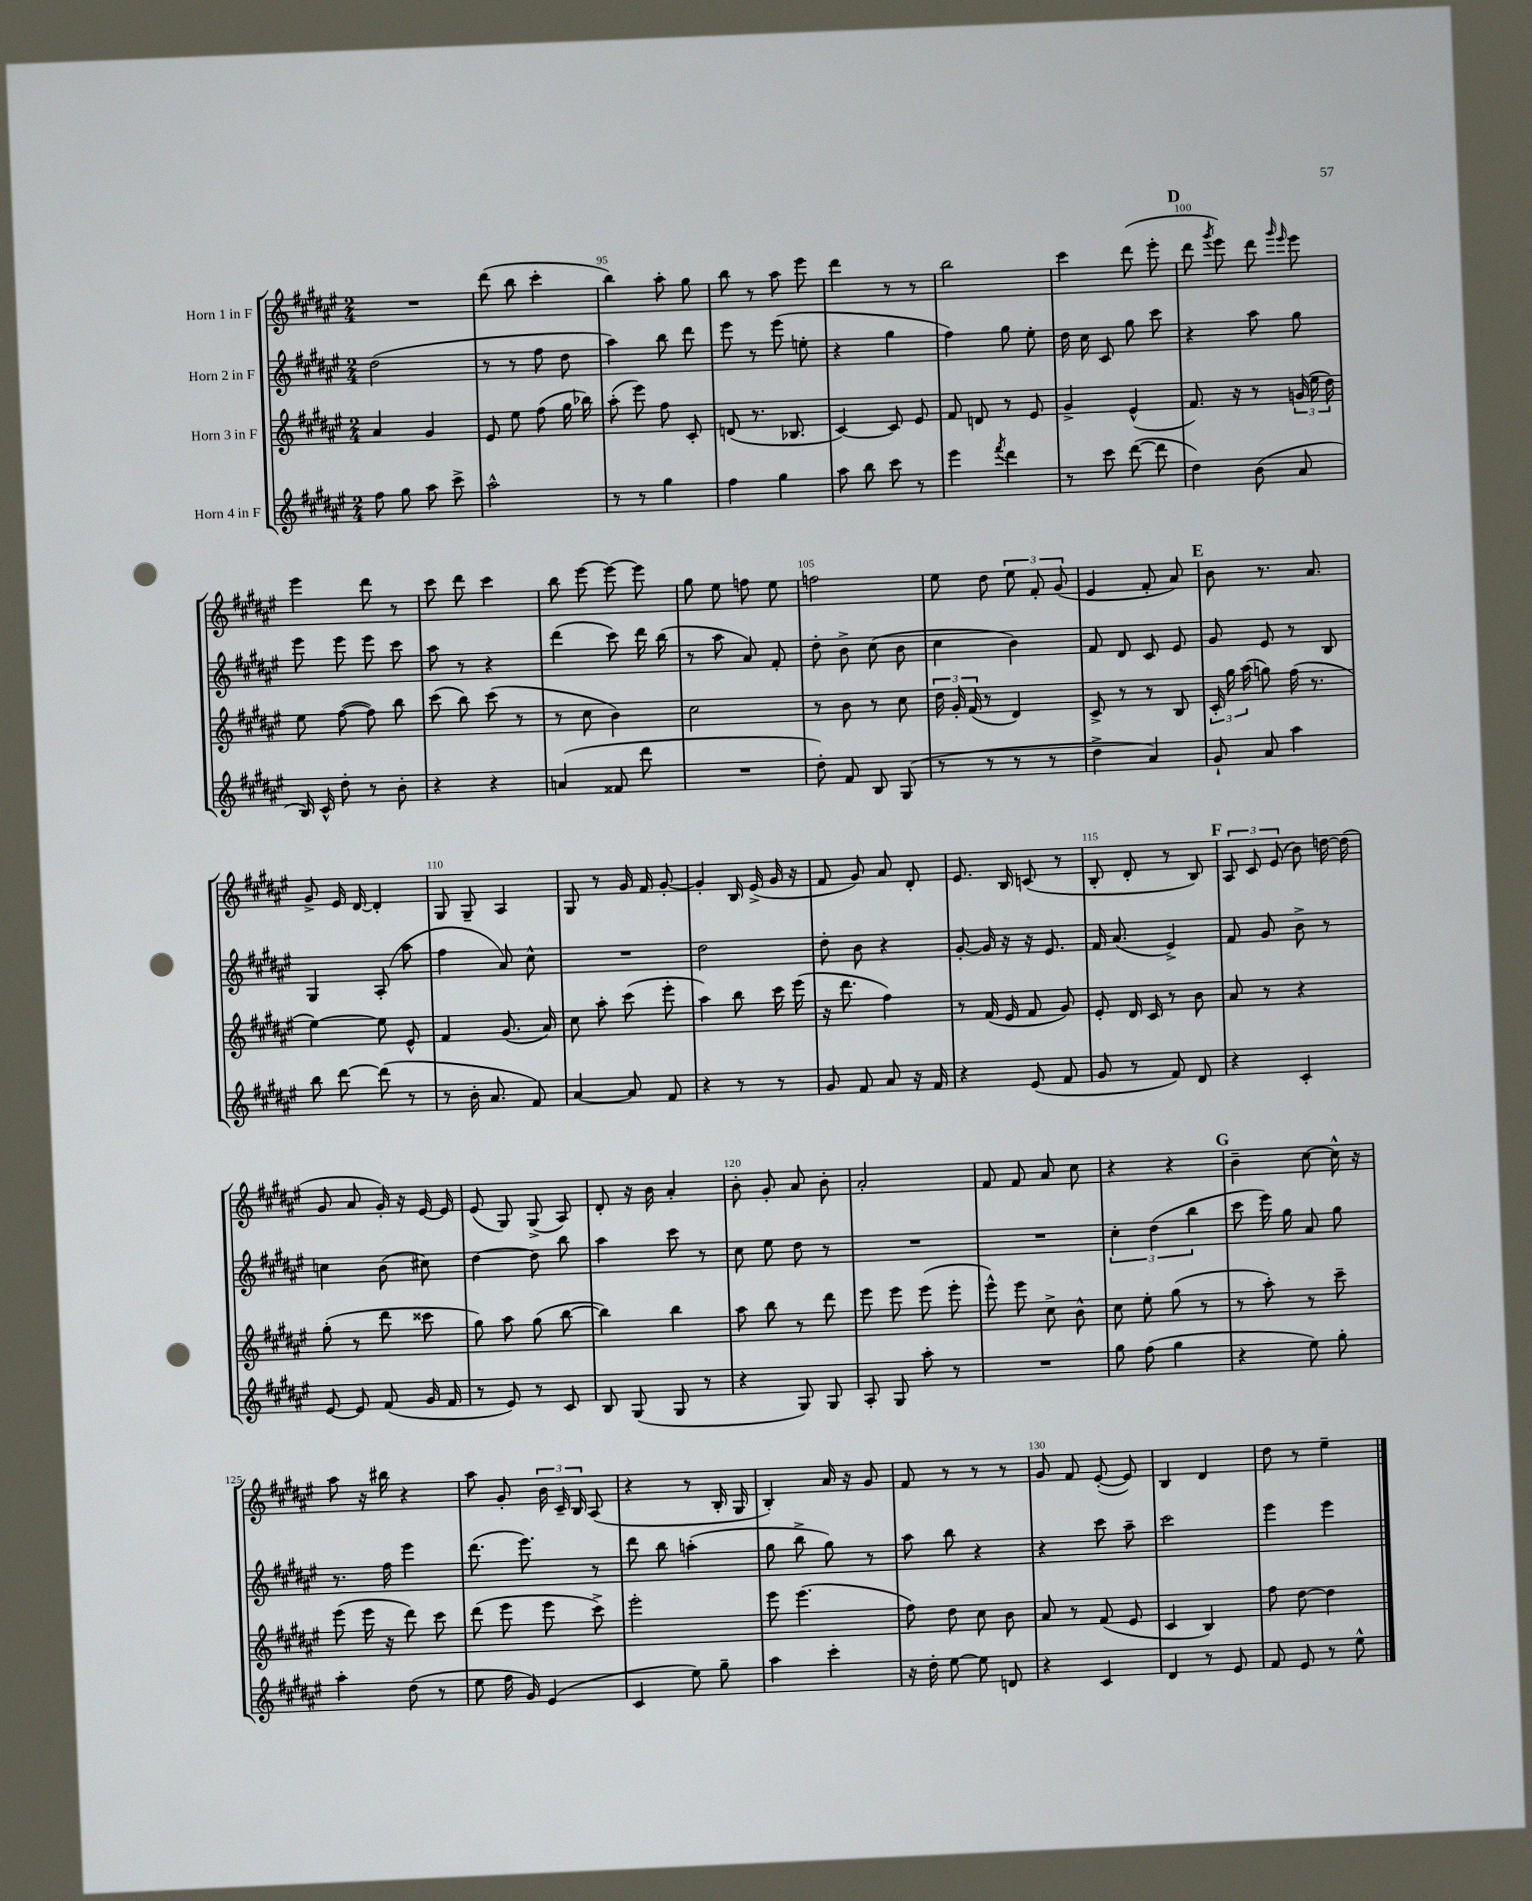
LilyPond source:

<<
\new StaffGroup <<
\new Staff = "s0" \with { instrumentName = "Horn 1 in F" } {
    \clef treble \key fis \major \numericTimeSignature \time 2/4
    \autoBeamOff R2 |
    dis'''8( b''8 cis'''4-. |
    b''4) ais''8-. gis''8 |
    b''8 r8 ais''8 eis'''8 |
    dis'''4 r8 r8 |
    b''2 |
    cis'''4 dis'''8( eis'''8-. |
    \mark \markup { \bold "D" } dis'''8 \acciaccatura { gis'''8 } eis'''8) dis'''8 \grace { gis'''16 eis'''16 } eis'''8 |
    eis'''4 dis'''8 r8 |
    cis'''8 dis'''8 cis'''4 |
    b''8 eis'''8~ eis'''8~ eis'''8 |
    gis''8 eis''8 f''8 eis''8 |
    f''2 |
    eis''8 dis''8 \tuplet 3/2 { eis''8 fis'8-. gis'8( } |
    eis'4 fis'8-. ais'8) |
    \mark \markup { \bold "E" } b'8 r8. ais'8. |
    gis'8-> eis'16 dis'16~ dis'4-. |
    gis8 gis8-- ais4 |
    gis8 r8 gis'16 fis'16 gis'8~-. |
    gis'4-. b16 eis'16->( gis'16 r16 |
    fis'8 gis'8) ais'8 dis'8-. |
    eis'8. b16 c'8( r8 |
    b8-. dis'8-. r8 b8) |
    \mark \markup { \bold "F" } \tuplet 3/2 { ais8 cis'8 eis'8( } b'8) d''16~ d''16( |
    gis'8 ais'8 gis'16-.) r16 eis'16~ eis'16 |
    eis'8( gis8) gis8->( ais8) |
    dis'8-. r16 b'16 ais'4-. |
    b'8-. gis'8-. ais'8 b'8-. |
    ais'2-. |
    fis'8 fis'8 ais'8 cis''8 |
    r4 r4 |
    \mark \markup { \bold "G" } b'4-- cis''8~ cis''16-^ r16 |
    ais''8 r16 bis''16 r4 |
    ais''8 gis'8-. \tuplet 3/2 { b'16 cis'16-- b16 } ais8( |
    r4 r8 b16-. gis16 |
    b4-.) ais'16 r16 gis'8 |
    fis'8 r8 r8 r8 |
    gis'8 fis'8 eis'8~-.( eis'8) |
    b4 dis'4 |
    dis''8 r8 eis''4-- \bar "|." |
}
\new Staff = "s1" \with { instrumentName = "Horn 2 in F" } {
    \clef treble \key fis \major \numericTimeSignature \time 2/4
    \autoBeamOff dis''2( |
    r8 r8 fis''8 dis''8 |
    ais''4) b''8 dis'''8 |
    eis'''8 r8 eis'''8( e''8-. |
    r4 gis''4 |
    fis''4) gis''8 eis''8-. |
    dis''16 cis''16 cis'8 gis''8 cis'''8 |
    \mark \markup { \bold "D" } r4 ais''8 gis''8 |
    eis'''8 eis'''8 eis'''8 cis'''8 |
    ais''8 r8 r4 |
    dis'''4( cis'''8) dis'''16 b''16( |
    r8 ais''8 ais'8) fis'8-. |
    dis''8-. b'8-> cis''8( b'8 |
    cis''4 b'4) |
    fis'8 dis'8 cis'8 eis'8 |
    \mark \markup { \bold "E" } gis'8 eis'8 r8 b8 |
    gis4 ais8-.( ais''8 |
    fis''4 ais'8) cis''8-^ |
    R2 |
    dis''2 |
    dis''8-. b'8 r4 |
    gis'8~-. gis'16 r16 r16 eis'8. |
    fis'16 ais'8.( eis'4->) |
    \mark \markup { \bold "F" } fis'8 gis'8 b'8-> r8 |
    c''4 b'8( cis''8) |
    dis''4~ dis''8 b''8 |
    ais''4 cis'''8 r8 |
    cis''8 eis''8 dis''8 r8 |
    R2 |
    R2 |
    \tuplet 3/2 { cis''4-. dis''4( b''4 } |
    \mark \markup { \bold "G" } cis'''8 eis'''16) gis''16 ais'8 gis''8 |
    r8. fis''16 eis'''4 |
    dis'''8.( eis'''8.) r8 |
    dis'''8 b''8 a''4-.( |
    gis''8 b''8-> gis''8) r8 |
    ais''8 b''8 r4 |
    r4 cis'''8 ais''8-- |
    cis'''2 |
    eis'''4 eis'''4 \bar "|." |
}
\new Staff = "s2" \with { instrumentName = "Horn 3 in F" } {
    \clef treble \key fis \major \numericTimeSignature \time 2/4
    \autoBeamOff ais'4 gis'4 |
    eis'8 eis''8 fis''8( gis''16 bes''16) |
    ais''8-.( eis'''8) fis''8 cis'8-. |
    d'8( r8. bes8. |
    cis'4~) cis'8 eis'8 |
    fis'8 d'8 r8 eis'8 |
    gis'4-> eis'4-^( |
    \mark \markup { \bold "D" } fis'8.) r16 r8 \tuplet 3/2 { g'16( eis''16 dis''16) } |
    eis''8 fis''8~( fis''8) b''8 |
    cis'''8( b''8) cis'''8( r8 |
    r8 cis''8 b'4) |
    cis''2 |
    r8 b'8 r8 cis''8 |
    \tuplet 3/2 { dis''16 gis'16-. fis'16( } r8 dis'4) |
    cis'8-> r8 r8 b8 |
    \mark \markup { \bold "E" } \tuplet 3/2 { cis'16-. gis''16 ais''16( } g''8) fis''16( r8. |
    eis''4~) eis''8 eis'8-^ |
    fis'4 gis'8.( ais'16) |
    cis''8 ais''8-. cis'''8( eis'''8-. |
    ais''4) b''8 cis'''16 eis'''16( |
    r16 dis'''8. fis''4) |
    r8 fis'16( eis'16 fis'8 gis'8) |
    eis'8-. dis'16 cis'16 r8 b'8 |
    \mark \markup { \bold "F" } ais'8 r8 r4 |
    gis''8-.( r8 dis'''8 cisis'''8 |
    gis''8) ais''8 gis''8( b''8~ |
    b''4) b''4 |
    ais''8 b''8 r8 dis'''8 |
    eis'''8 eis'''8 eis'''8( eis'''8-. |
    eis'''8-^) eis'''8 cis''8-> b'8-^ |
    cis''8 eis''8-. gis''8( r8 |
    \mark \markup { \bold "G" } r8 ais''8-.) r8 cis'''8-- |
    eis'''8( eis'''16 r16 dis'''8) cis'''8 |
    dis'''8( eis'''8 eis'''8 cis'''8->) |
    eis'''2-. |
    eis'''8 eis'''4.( |
    fis''8) dis''8 cis''8 b'8 |
    ais'8 r8 fis'8( eis'8 |
    cis'4 b4) |
    fis''8 dis''8~ dis''4 \bar "|." |
}
\new Staff = "s3" \with { instrumentName = "Horn 4 in F" } {
    \clef treble \key fis \major \numericTimeSignature \time 2/4
    \autoBeamOff fis''8 gis''8 ais''8 cis'''8-> |
    ais''2-^ |
    r8 r8 gis''4 |
    fis''4 gis''4 |
    ais''8 b''8 cis'''8 r8 |
    eis'''4 \acciaccatura { fis'''8 } dis'''4 |
    r8 cis'''8 dis'''8~( dis'''8 |
    \mark \markup { \bold "D" } dis''4) b'8( ais'8 |
    b16) cis'16-^ dis''8-. r8 b'8-. |
    r4 r4 |
    a'4( fisis'8 dis'''8 |
    R2 |
    dis''8-.) fis'8 b8 gis8( |
    r8 r8 r8 r8 |
    dis''4-> ais'4) |
    \mark \markup { \bold "E" } gis'8-! ais'8 ais''4 |
    b''8 dis'''8~ dis'''8( r8 |
    r8 b'16-. ais'8. fis'8) |
    ais'4~ ais'8 fis'8 |
    r4 r8 r8 |
    gis'8 fis'8 ais'8 r16 fis'16 |
    r4 eis'8( fis'8 |
    gis'8 r8 fis'8) dis'8 |
    \mark \markup { \bold "F" } r4 cis'4-. |
    eis'8~ eis'8 fis'8( gis'16 fis'16 |
    r8 eis'8) r8 cis'8 |
    b8 gis8( gis8 r8 |
    r4 gis8) gis8 |
    ais8-. gis8 ais''8-. r8 |
    R2 |
    gis''8 fis''8( gis''4 |
    \mark \markup { \bold "G" } r4 eis''8) gis''8-. |
    ais''4-. dis''8( r8 |
    eis''8 fis''16 gis'16) eis'4( |
    cis'4 eis''8) gis''8-- |
    ais''4 cis'''4-. |
    r16 dis''16-. eis''8~ eis''8 d'8 |
    r4 cis'4 |
    dis'4 r8 eis'8 |
    fis'8 eis'8 r8 eis''8-^ \bar "|." |
}
>>
>>
\layout { \context { \Score currentBarNumber = #93 \override BarNumber.break-visibility = ##(#f #t #t) barNumberVisibility = #(every-nth-bar-number-visible 5) } }
